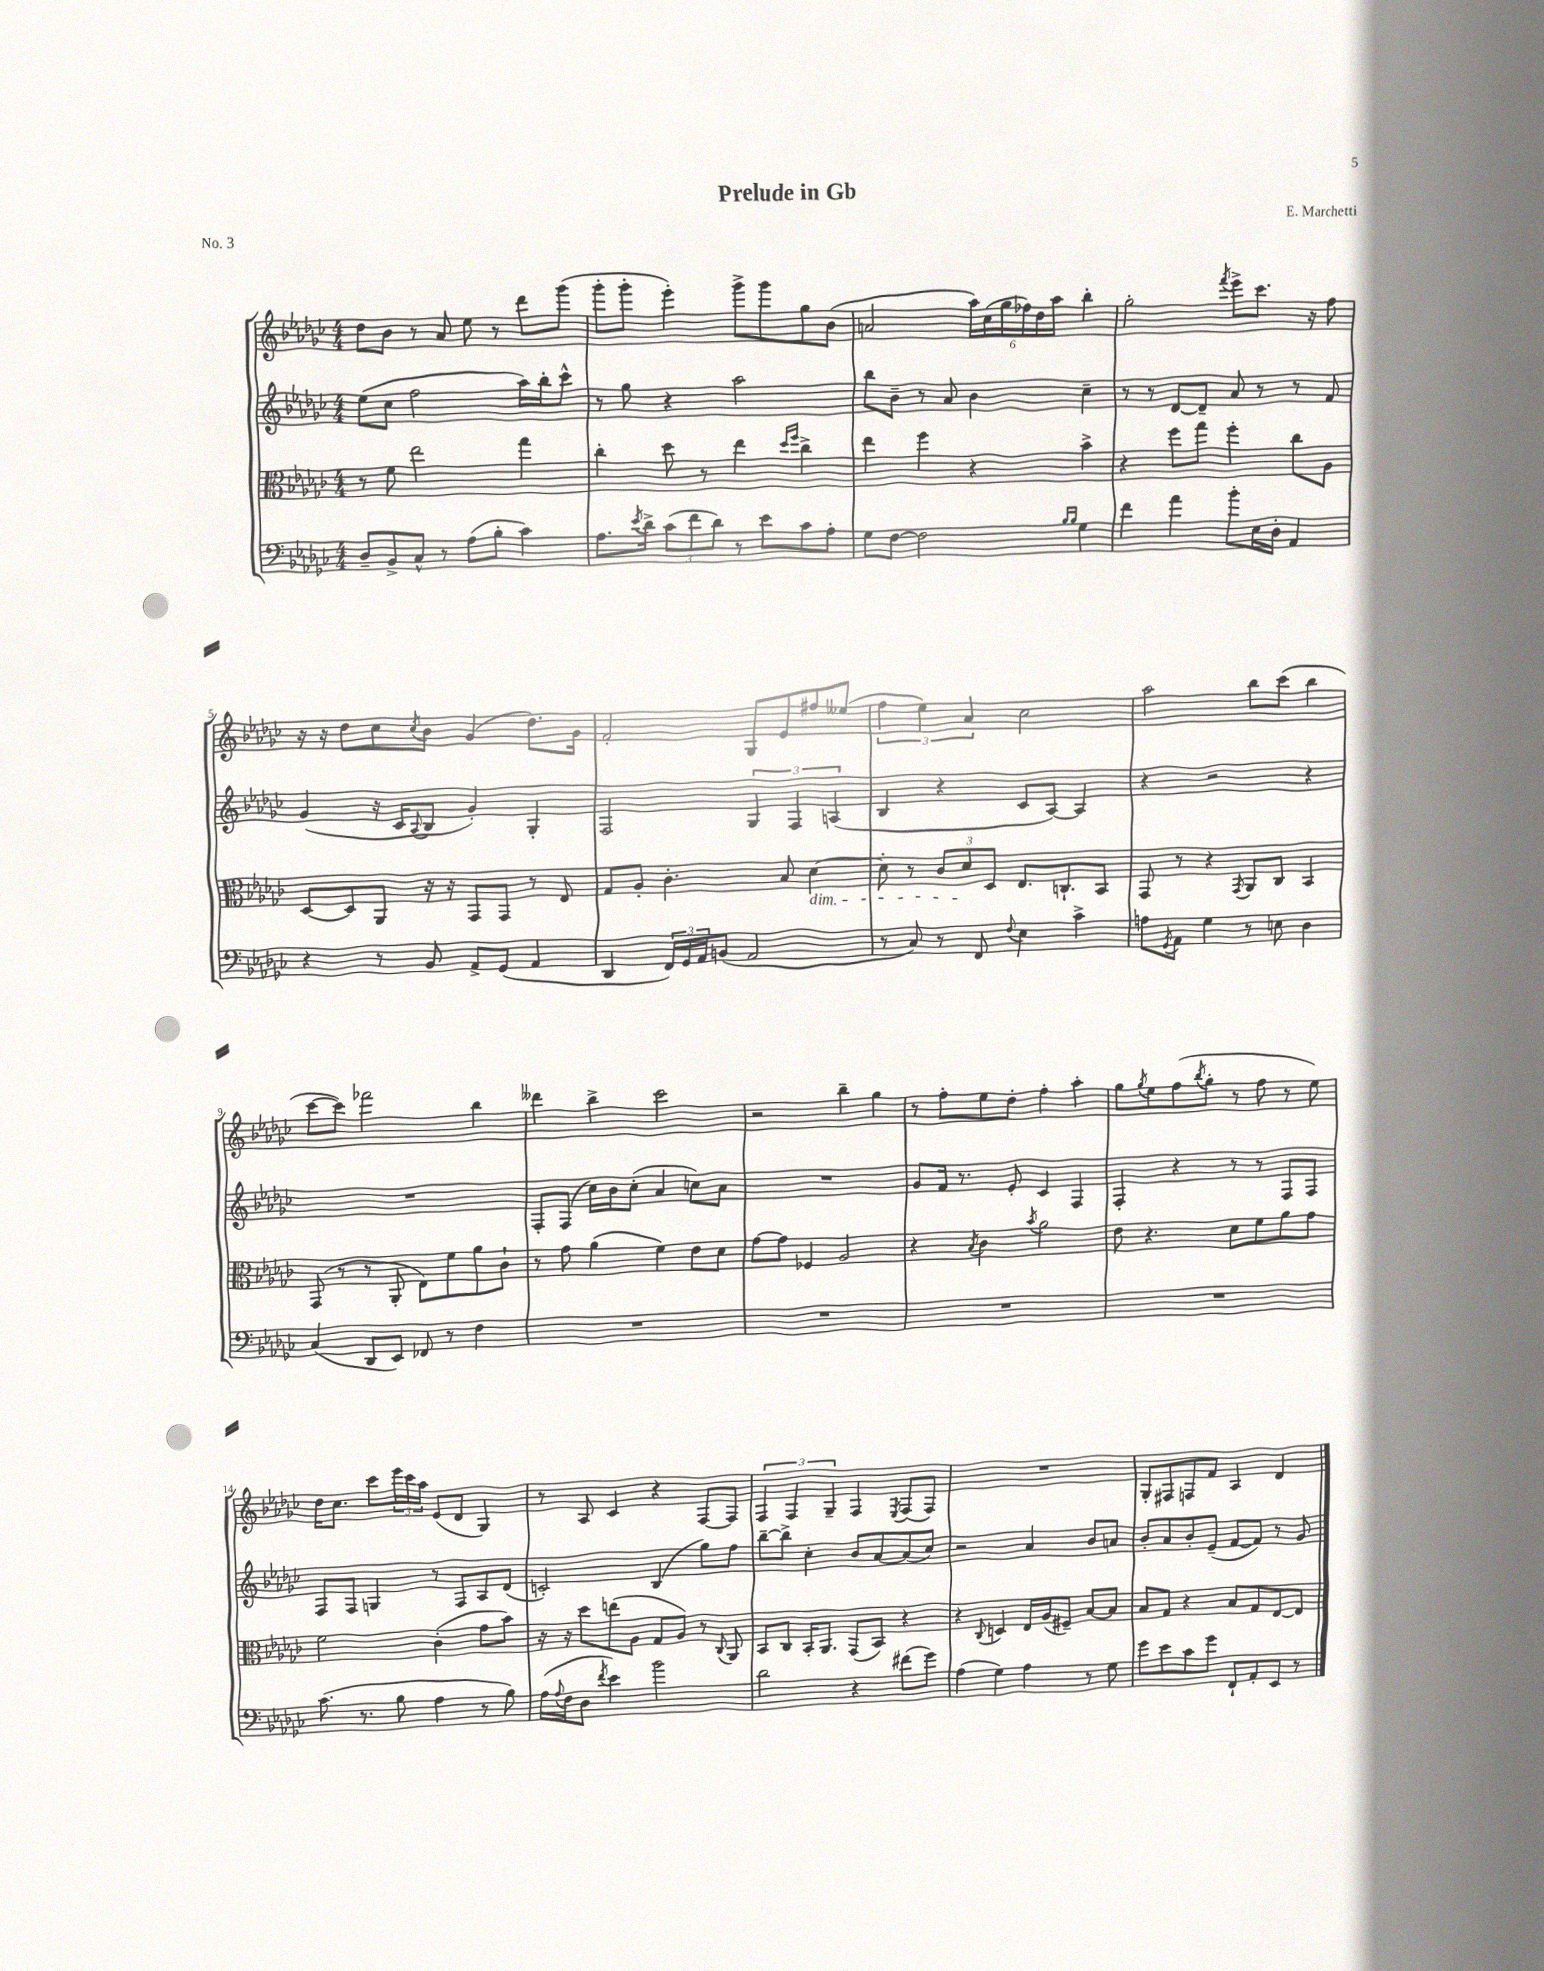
\header { title = "Prelude in Gb" composer = "E. Marchetti" piece = "No. 3" }
<<
\new StaffGroup <<
\new Staff = "s0" {
    \clef treble \key ges \major \numericTimeSignature \time 4/4
    des''8 bes'8 r8 aes'8 ees''8 r8 des'''8 ges'''8( |
    ges'''8-. ges'''8-. ees'''4-.) ges'''8-> ges'''8 ges''8 bes'8( |
    a'2 \tuplet 6/4 { aes''16) ces''16( ges''16 fes''16) des''16 aes''16 } bes''4-. |
    ges''2-. \acciaccatura { f'''8 } ees'''8-> ces'''8. r16 f''8 |
    r16 r16 des''8 ces''8 \acciaccatura { ces''8 } bes'8 ges'4( des''8.) ges'16 |
    f'2-. ges8 ees'8 fis''8 eeses''8( |
    \tuplet 3/2 { f''4 ees''4) aes'4 } ces''2 |
    aes''2 bes''8 ces'''8( bes''4 |
    ces'''8~ ces'''8) fes'''2 bes''4 |
    deses'''4 bes''4-> ces'''2 |
    r2 bes''4-- ges''4 |
    r8 f''8-. ees''8 des''8-. f''4-. aes''4-. |
    ges''8 \acciaccatura { ges''8 } ees''8 f''8( \acciaccatura { bes''8 } ges''8-. r8 f''8 r8 ees''8) |
    des''16 ces''8. ces'''8 \tuplet 3/2 { ees'''16 ces'''16 aes''16 } ees'8( des'8 ges4) |
    r8 aes8 ces'4 r4 f8~ f8 |
    \tuplet 3/2 { f4 f4 ges4-- } f4 \acciaccatura { ees8 } f8( f8) |
    R1 |
    ges8-. fis8 f8 f'8 aes4 des'4 \bar "|." |
}
\new Staff = "s1" {
    \clef treble \key ges \major \numericTimeSignature \time 4/4
    ees''8( ces''8 f''2 aes''16) bes''16-. ces'''8-^ |
    r8 ges''8 r4 aes''2 |
    bes''8 bes'8-- r8 aes'8 bes'4 ces''4-- |
    r8 r8 des'8~ des'8-- aes'8 r8 r8 f'8 |
    ges'4( r16 ces'16 \appoggiatura { aes8 } bes8 ges'4-.) ges4-. |
    f2 \tuplet 3/2 { ges4 f4 a4( } |
    bes4 r4 ces'8 aes8~) aes4 |
    r4 r2 r4 |
    R1 |
    f8-. f8( ces''16) bes'16 ces''8-.( aes'4 c''8) aes'8 |
    R1 |
    ges'8 f'16 r8. ees'8-. ces'4 f4 |
    f4-. r4 r8 r8 f8 f8 |
    f8 f8 g4 r8 f8 aes8 des'8( |
    c'2-.) bes4( ges''8) f''8 |
    bes''8~-- bes''8-> ces''4-. bes'8 aes'8~ aes'8( ces''8) |
    r2 aes'4 bes'8 a'8 |
    bes'8-. aes'8 bes'8-. ees'8--( f'8~ f'8) r8 ges'8 \bar "|." |
}
\new Staff = "s2" {
    \clef alto \key ges \major \numericTimeSignature \time 4/4
    r8 f'8 ees''2 ges''4 |
    ces''4-. des''8 r8 ees''4 \grace { des''16 f''16 } ces''4-> |
    ees''4 f''4 r4 bes'4-> |
    r4 f''8 ges''8 f''4-. ces''8 aes8 |
    des8~ des8 aes,8 r16 r16 ges,8 ges,8 r8 ees8 |
    ges8 aes8-. ces'4.-. bes8 des'4~\dim |
    des'8-. r8 \tuplet 3/2 { ces'8 des'8\! des8 } ees8. c8.-! bes,8 |
    ges,8 r8 r4 \acciaccatura { ges,8 } aes,8 ces8 bes,4 |
    ges,8( r8 r8 aes,8-. ees8) f'8 aes'8 ces'8-! |
    r8 ges'8 aes'4( f'4) ees'8 des'8 |
    ges'8~ ges'8 fes4 aes2 |
    r4 \acciaccatura { bes8 } ces'4 \acciaccatura { bes'8 } aes'2 |
    ees'8 r4. des'8 f'8 aes'8 ges'8 |
    f'2 ces'4-.( ges'8 bes'8) |
    r16 r16 des''8 e''8( aes8 ges8 aes8) r8 \appoggiatura { ces8 } aes,8 |
    bes,8 ces8 bes,16-. aes,8. ges,8( bes,8) r4 |
    r4 \appoggiatura { ces8 } d4 ees16 aes16( fis8--) bes8~ bes8 |
    bes8 ges8 r4 bes8 ges8 ees8~ ees8 \bar "|." |
}
\new Staff = "s3" {
    \clef bass \key ges \major \numericTimeSignature \time 4/4
    des8-- bes,8-> ces8-^ r8 aes8( bes8-. ces'4) |
    aes8. \acciaccatura { ees'8 } des'16-> \tuplet 3/2 { ces'8( f'8 des'8) } r8 ees'8 ces'8 aes8-. |
    ges8 f8~ f2 \grace { bes16 bes16 } ges4 |
    f'4 aes'4 bes'8-. ees16 des16-. aes,4 |
    r4 r8 bes,8 aes,8-> ges,8( aes,4 |
    des,4 \tuplet 3/2 { f,16) ges,16 aes,16 } b,8( aes,2 |
    r8 ces8) r8 f,8 \appoggiatura { f8 } ees4 ces'4-> |
    a8 \acciaccatura { ges,8 } aes,8 ges4 r8 e8 des4 |
    ces4( des,8 ees,8) fes,8 r8 f4 |
    R1 |
    R1 |
    R1 |
    R1 |
    ces'8.( r8. bes8 aes4 r8 bes8) |
    aes16( \appoggiatura { aes8 } f16 des8 \acciaccatura { f'8 } ees'4) bes'2 |
    des'2 r4 fis'8( ges'8) |
    aes4( ges4) aes4 r8 ges8 |
    ges'8 ees'8 ces'8 ges'8 f,8-! aes,8-. ees,8 r8 \bar "|." |
}
>>
>>
